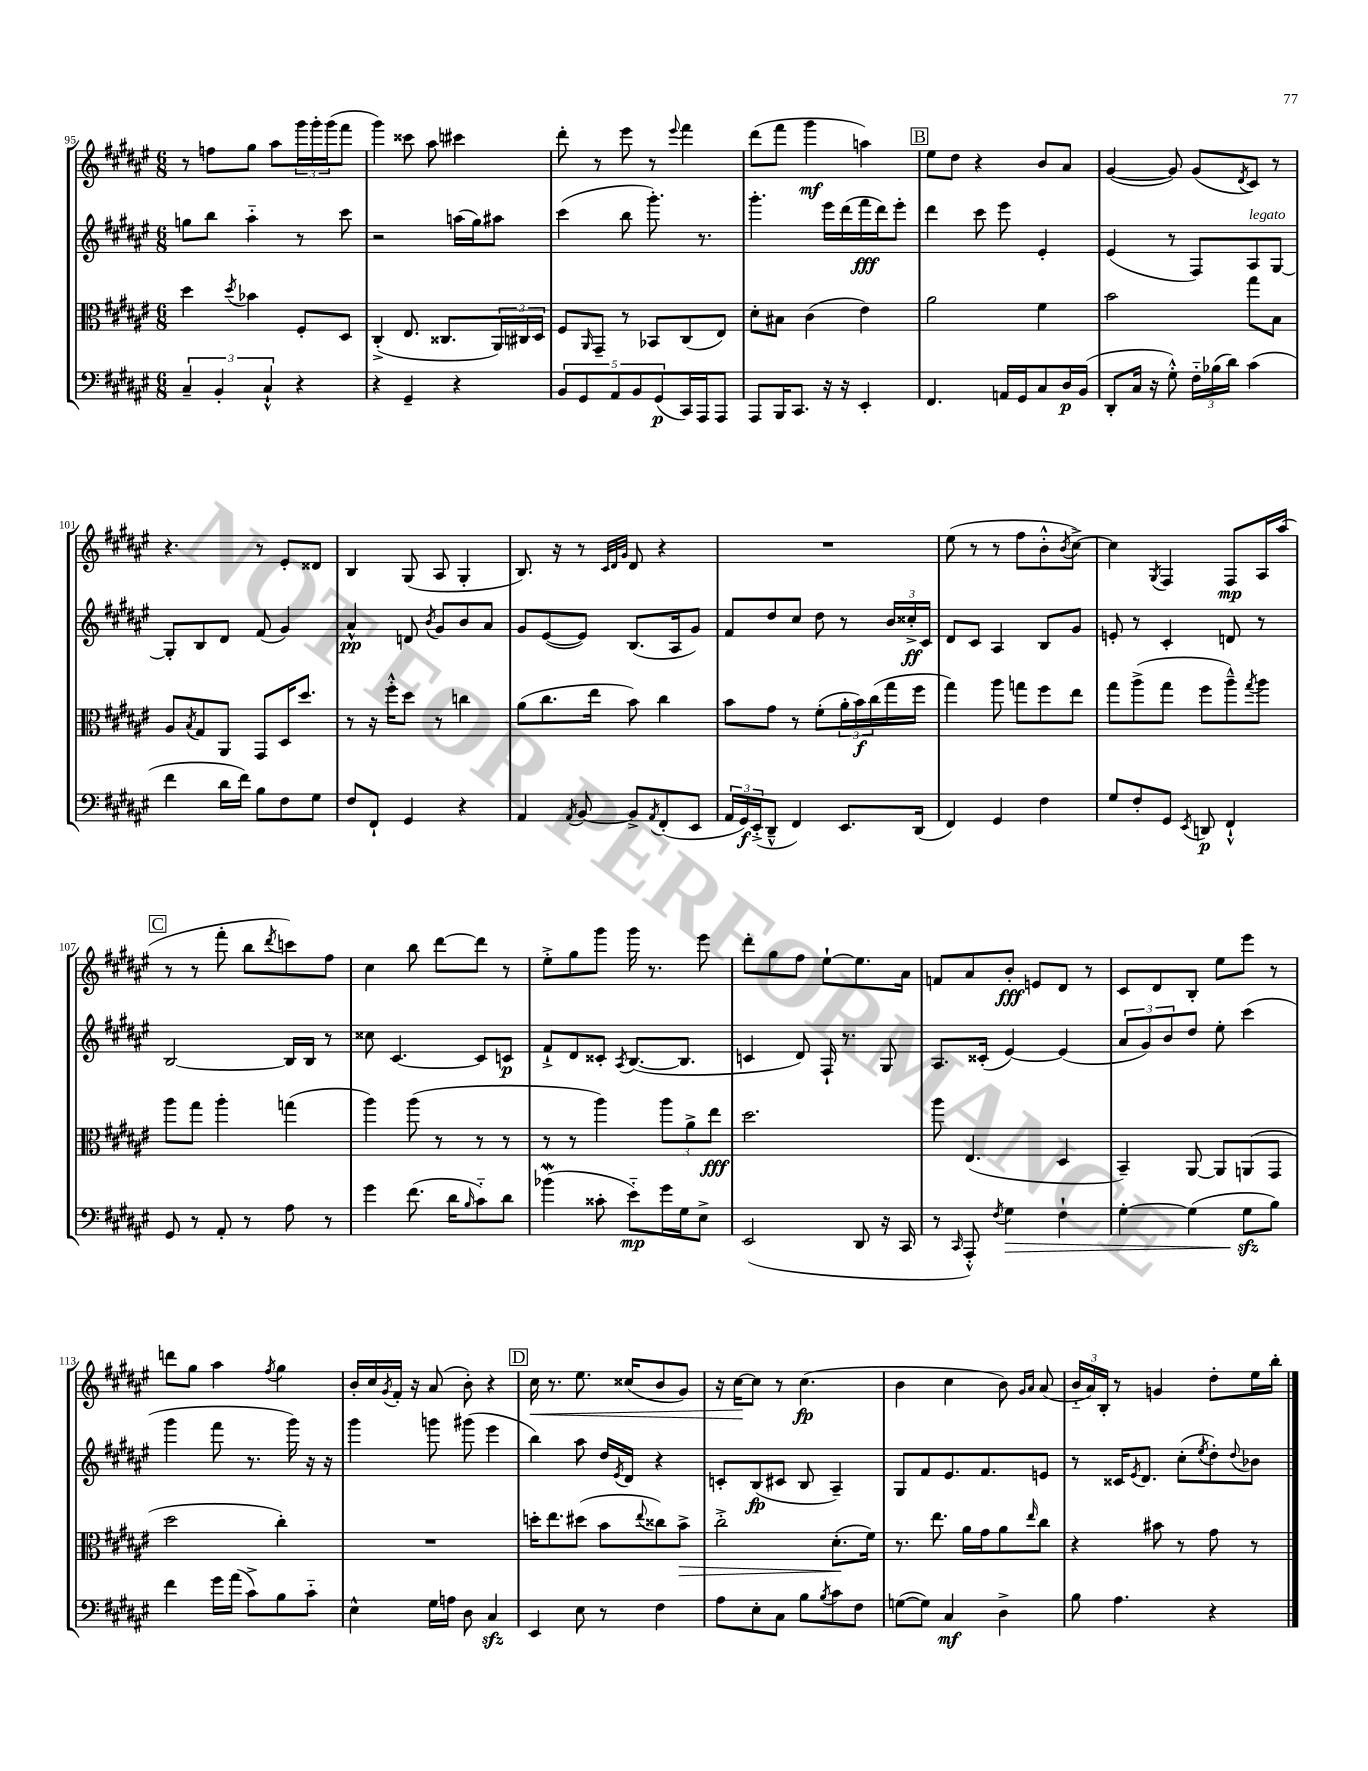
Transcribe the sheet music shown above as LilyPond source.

<<
\new StaffGroup <<
\new Staff = "s0" {
    \clef treble \key fis \major \numericTimeSignature \time 6/8
    r8 f''8 gis''8 ais''8 \tuplet 3/2 { gis'''16 gis'''16-. gis'''16( } fis'''8 |
    gis'''4) cisis'''8 ais''8 cis'''4 |
    dis'''8-. r8 eis'''8 r8 \appoggiatura { eis'''8 } fis'''4 |
    dis'''8( fis'''8 gis'''4\mf a''4) |
    \mark \markup { \box "B" } eis''8 dis''8 r4 b'8 ais'8 |
    gis'4~( gis'8) gis'8( \acciaccatura { dis'8 } cis'8) r8 |
    r4. r8 eis'8-. disis'8 |
    b4 gis8( ais8 gis4-. |
    b8.) r16 r8 \grace { cis'32 dis'32 gis'32 } dis'8 r4 |
    R2. |
    eis''8( r8 r8 fis''8 b'8-.-^ \acciaccatura { b'8 } cis''8~->) |
    cis''4 \acciaccatura { gis8 } fis4 fis8\mp ais16 ais''16( |
    \mark \markup { \box "C" } r8 r8 fis'''8-. b''8 \acciaccatura { dis'''8 } c'''8) fis''8 |
    cis''4 b''8 dis'''8~ dis'''8 r8 |
    eis''8-.-> gis''8 gis'''8 gis'''16 r8. eis'''8 |
    dis'''8-. gis''8 fis''8 eis''8~-! eis''8. ais'16 |
    f'8 ais'8 b'8-.\fff e'8 dis'8 r8 |
    cis'8 dis'8 b8-. eis''8 eis'''8 r8 |
    d'''8 gis''8 ais''4 \acciaccatura { fis''8 } gis''4 |
    b'16-. cis''16 \acciaccatura { gis'8 } fis'16-. r16 ais'8( b'8-.) r4 |
    \mark \markup { \box "D" } cis''16\< r8. eis''8. cisis''16( b'8 gis'8) |
    r16 cis''16~\! cis''8 r8 cis''4.\fp( |
    b'4 cis''4 b'8) \grace { gis'16 ais'16 } ais'8( |
    \tuplet 3/2 { b'16-_ ais'16) b16-. } r8 g'4 dis''8-. eis''16 b''16-. \bar "|." |
}
\new Staff = "s1" {
    \clef treble \key fis \major \numericTimeSignature \time 6/8
    g''8 b''8 ais''4-_ r8 cis'''8 |
    r2 a''16( gis''16) ais''8 |
    cis'''4( b''8 gis'''8.-.) r8. |
    gis'''4.-. eis'''16 dis'''16( fis'''16\fff dis'''16) eis'''8-. |
    \mark \markup { \box "B" } dis'''4 cis'''8 eis'''8 eis'4-. |
    eis'4( r8 fis8) ais8^\markup { \italic "legato" } gis8~ |
    gis8-. b8 dis'8 fis'8( gis'4) |
    ais'4-^\pp d'8 \acciaccatura { b'8 } gis'8 b'8 ais'8 |
    gis'8 eis'8~( eis'8) b8.( ais16 gis'8) |
    fis'8 dis''8 cis''8 dis''8 r8 \tuplet 3/2 { b'16 cisis''16-.->\ff cis'16 } |
    dis'8 cis'8 ais4 b8 gis'8 |
    e'8-. r8 cis'4-. d'8 r8 |
    \mark \markup { \box "C" } b2~ b16 b16 r8 |
    cisis''8 cis'4.~ cis'8 c'8\p |
    fis'8-!-> dis'8 cisis'8-. \acciaccatura { ais8 } b8.~( b8. |
    c'4 dis'8) fis16-! r8. gis8 |
    ais8. cisis'16-.( eis'4~) eis'4( |
    \tuplet 3/2 { ais'8 gis'8) b'8 } dis''8 eis''8-. cis'''4( |
    gis'''4 fis'''8 r8. gis'''16) r16 r16 |
    gis'''4 g'''8 gis'''8( eis'''4 |
    \mark \markup { \box "D" } b''4) ais''8 dis''16 \acciaccatura { eis'8 } dis'16 r4 |
    c'8-. b8\fp( cis'8 b8 ais4--) |
    gis8 fis'8 eis'8. fis'8. e'8 |
    r8 cisis'16 \acciaccatura { eis'8 } dis'8. cis''8-.( \acciaccatura { eis''8 } dis''8-.) \appoggiatura { dis''8 } bes'8 \bar "|." |
}
\new Staff = "s2" {
    \clef alto \key fis \major \numericTimeSignature \time 6/8
    dis''4 \acciaccatura { dis''8 } bes'4 fis8-. dis8 |
    cis4-.->( eis8. cisis8. \tuplet 3/2 { ais,16) cis16 dis16 } |
    fis8 \grace { ais,16 } gis,8-- r8 bes,8 cis8( eis8) |
    dis'8-. bis8 cis'4( eis'4) |
    \mark \markup { \box "B" } ais'2 fis'4 |
    b'2 gis''8 b8 |
    ais8 \acciaccatura { b8 } gis8 ais,8 gis,8 dis16 dis''8. |
    r8 r16 fis''16-.-^ dis''8 r8 c''4 |
    ais'8( cis''8. eis''16 b'8) cis''4 |
    b'8 gis'8 r8 fis'8-.( \tuplet 3/2 { ais'16-. b'16\f) cis''16( } gis''16 fis''16 |
    gis''4) ais''8 g''8 fis''8 eis''8 |
    gis''8 ais''8->( gis''8 fis''8 ais''8---^) \acciaccatura { gis''8 } ais''8 |
    \mark \markup { \box "C" } ais''8 gis''8 ais''4-. g''4( |
    ais''4) ais''8( r8 r8 r8 |
    r8 r8 ais''4) \tuplet 3/2 { ais''8 ais'8-> eis''8\fff } |
    dis''2. |
    ais''8 eis4.( dis4 |
    b,4--) ais,8~ ais,8 a,8( gis,8 |
    dis''2 cis''4-.) |
    R2. |
    \mark \markup { \box "D" } d''16-. eis''8. dis''8( b'8 \appoggiatura { eis''8 } cisis''8) b'8->\> |
    cis''2-.-> dis'8.-.\!( fis'16) |
    r8. eis''8. ais'16 gis'16 ais'8 \grace { eis''16 } cis''8 |
    r4 bis'8 r8 gis'8 r8 \bar "|." |
}
\new Staff = "s3" {
    \clef bass \key fis \major \numericTimeSignature \time 6/8
    \tuplet 3/2 { cis4-- b,4-. cis4-!-^ } r4 |
    r4 gis,4-- r4 |
    \tuplet 5/4 { b,8 gis,8 ais,8 b,8 gis,8\p( } cis,16) ais,,16 ais,,8 |
    ais,,8 b,,16 cis,8. r16 r16 eis,4-. |
    \mark \markup { \box "B" } fis,4. a,16 gis,16 cis8 dis16\p b,16( |
    dis,8-. cis16 r16 gis8-.-^) \tuplet 3/2 { fis16-_ bes16( dis'16) } cis'4( |
    fis'4 dis'16 fis'16) b8 fis8 gis8 |
    fis8 fis,8-! gis,4 r4 |
    ais,4 \acciaccatura { ais,8 } b,8~ b,8-> \acciaccatura { ais,8 } fis,8-.( eis,8 |
    \tuplet 3/2 { ais,16 gis,16\f) eis,16-.->( } dis,8---^ fis,4) eis,8. dis,16( |
    fis,4) gis,4 fis4 |
    gis8 fis8-. gis,8 \acciaccatura { eis,8 } d,8\p fis,4-!-^ |
    \mark \markup { \box "C" } gis,8 r8 ais,8-. r8 ais8 r8 |
    gis'4 fis'8.( dis'16 \grace { b16 } cis'8-_) dis'8 |
    bes'4\mordent( cisis'8-. eis'8-_\mp) gis'16 gis16 eis8-> |
    eis,2( dis,8 r16 cis,16 |
    r8 \grace { cis,16 } ais,,8-.-^) \acciaccatura { fis8 } gis4\> fis4-! |
    gis4~-. gis4( gis8\sfz\! b8) |
    fis'4 gis'16 ais'16( cis'8->) b8 cis'8-_ |
    eis4-^ gis16 a16 dis8 cis4\sfz |
    \mark \markup { \box "D" } eis,4 eis8 r8 fis4 |
    ais8 eis8-. cis8 b8 \acciaccatura { b8 } cis'8 fis8 |
    g8~( g8) cis4\mf dis4-> |
    b8 ais4. r4 \bar "|." |
}
>>
>>
\layout { \context { \Score currentBarNumber = #95 } }
